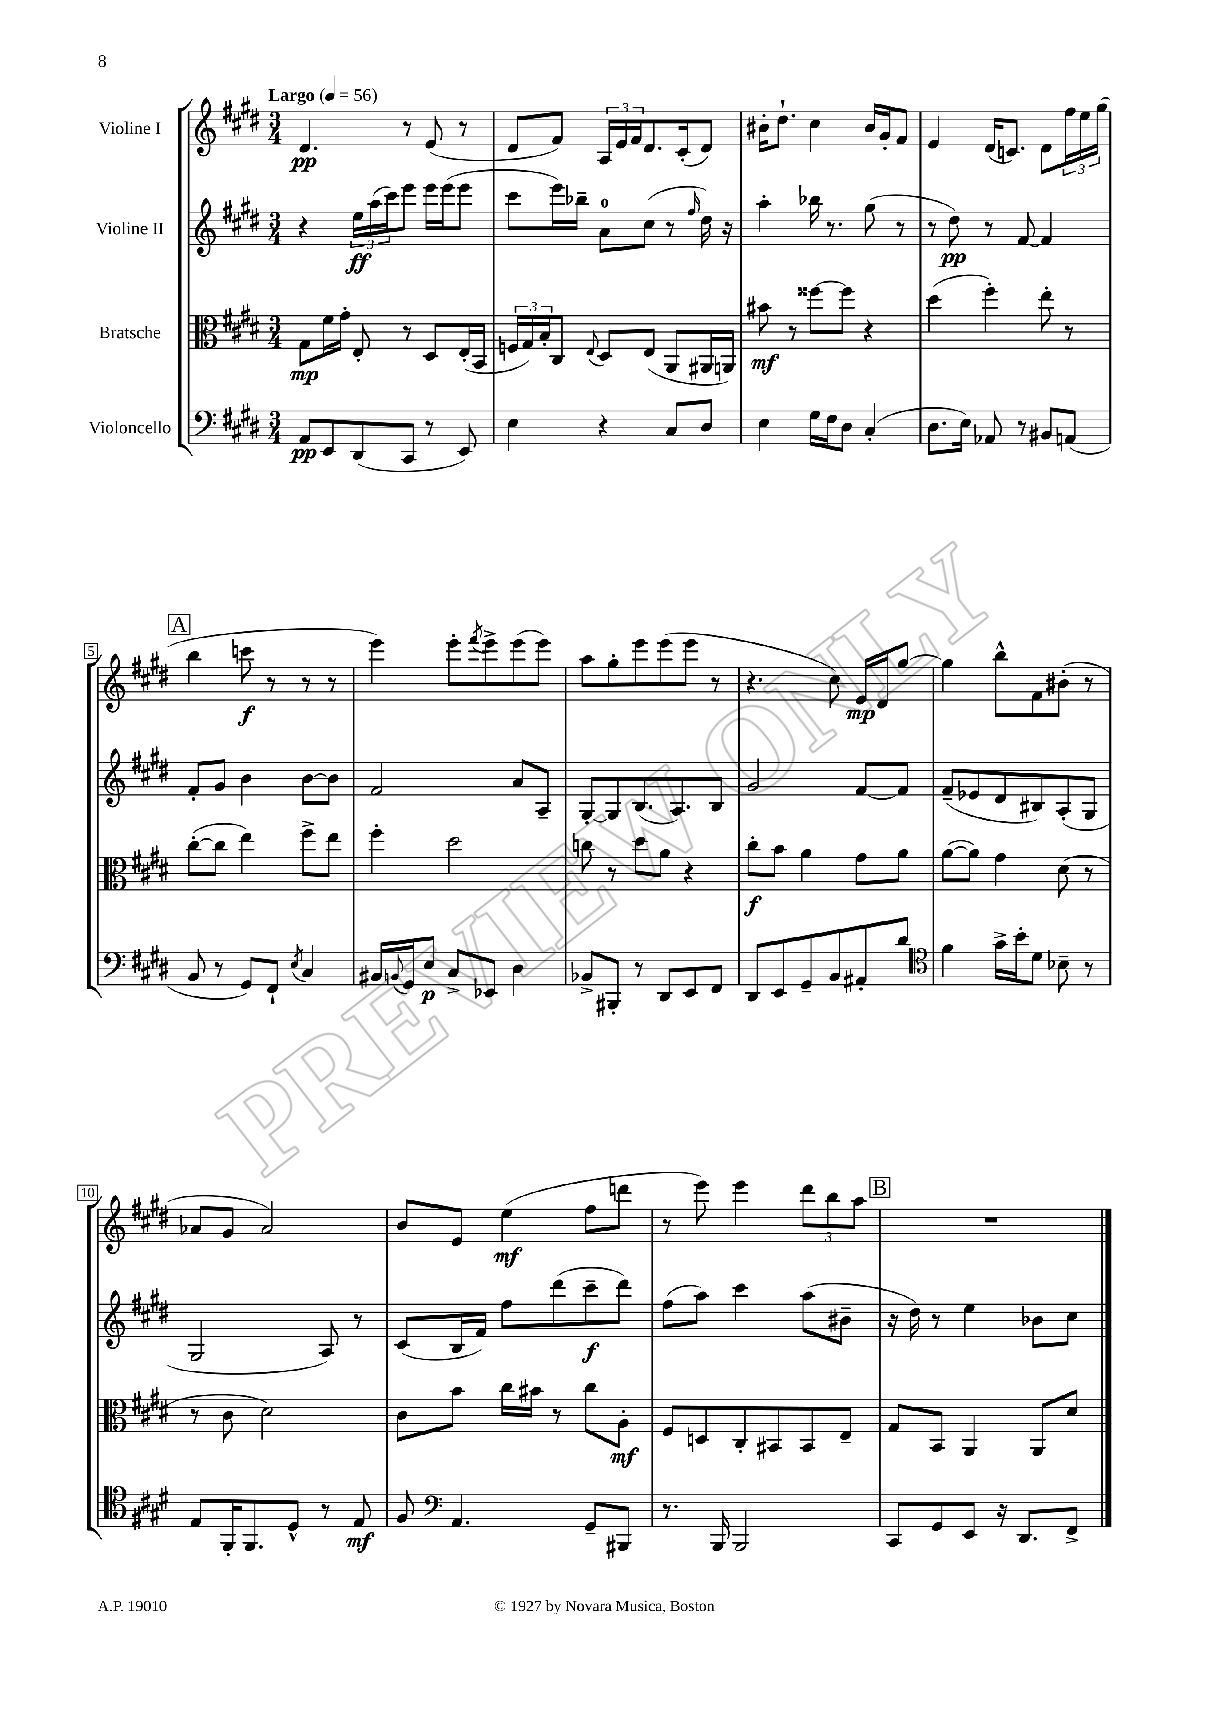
<<
\new StaffGroup <<
\new Staff = "s0" \with { instrumentName = "Violine I" } {
    \clef treble \key e \major \numericTimeSignature \time 3/4 \tempo "Largo" 4 = 56
    dis'4.\pp r8 e'8( r8 |
    dis'8 fis'8) \tuplet 3/2 { a16 e'16 fis'16 } dis'8. cis'16-.( dis'8) |
    bis'16-. dis''8.-! cis''4 bis'16 gis'16-. fis'8 |
    e'4 dis'16( c'8.) dis'8 \tuplet 3/2 { fis''16 e''16 gis''16( } |
    \mark \markup { \box "A" } b''4 c'''8\f r8 r8 r8 |
    e'''4) e'''8-. \acciaccatura { fis'''8 } e'''8-> e'''8( e'''8) |
    a''8 gis''8-. e'''8 e'''8( e'''8 r8 |
    r4. cis''8) e'16\mp dis'16 gis''8~ |
    gis''4 b''8-^ fis'8 bis'8-.( r8 |
    aes'8 gis'8 aes'2) |
    b'8 e'8 e''4\mf( fis''8 d'''8 |
    r8 e'''8) e'''4 \tuplet 3/2 { dis'''8 b''8 a''8 } |
    \mark \markup { \box "B" } R2. \bar "|." |
}
\new Staff = "s1" \with { instrumentName = "Violine II" } {
    \clef treble \key e \major \numericTimeSignature \time 3/4
    r4 \tuplet 3/2 { e''16\ff a''16( cis'''16) } e'''8 e'''16 e'''16( e'''8 |
    cis'''8 e'''16) bes''16-- a'8-0 cis''8( r8 \grace { fis''16 } dis''16) r16 |
    a''4-. bes''16 r8. gis''8( r8 |
    r8 dis''8\pp) r8 fis'8~ fis'4 |
    \mark \markup { \box "A" } fis'8-. gis'8 b'4 b'8~ b'8 |
    fis'2 a'8 a8-- |
    gis8~-. gis8 b8.( a8.) b8 |
    gis'2 fis'8~ fis'8 |
    fis'8--( ees'8 dis'8 bis8) a8-.( gis8 |
    gis2 a8) r8 |
    cis'8( b16 fis'16) fis''8 dis'''8( cis'''8--\f dis'''8) |
    fis''8( a''8) cis'''4 a''8( bis'8-- |
    \mark \markup { \box "B" } r16 dis''16) r8 e''4 bes'8 cis''8 \bar "|." |
}
\new Staff = "s2" \with { instrumentName = "Bratsche" } {
    \clef alto \key e \major \numericTimeSignature \time 3/4
    gis8\mp fis'16 gis'16-. e8-. r8 dis8 e16-.( b,16 |
    \tuplet 3/2 { f16 gis16) b16-. } cis8 \appoggiatura { e8 } dis8 e8( a,8 ais,16 a,16) |
    bis'8\mf r8 fisis''8~ fisis''8 r4 |
    dis''4( fis''4-.) e''8-. r8 |
    \mark \markup { \box "A" } cis''8~-.( cis''8 e''4) fis''8-> e''8 |
    fis''4-. dis''2 |
    c''8 r8 dis''8 a'8 r4 |
    cis''8-.\f b'8 a'4 gis'8 a'8 |
    a'8~( a'8) gis'4 dis'8( r8 |
    r8 cis'8 dis'2) |
    cis'8 b'8 cis''16 bis'16 r8 cis''8 a8-.\mf |
    fis8 d8 cis8-. bis,8 bis,8 e8-- |
    \mark \markup { \box "B" } gis8 b,8 a,4 a,8 dis'8 \bar "|." |
}
\new Staff = "s3" \with { instrumentName = "Violoncello" } {
    \clef bass \key e \major \numericTimeSignature \time 3/4
    a,8\pp e,8 dis,8( cis,8 r8 e,8) |
    e4 r4 cis8 dis8 |
    e4 gis16 fis16 dis8 cis4-.( |
    dis8. e16) aes,8 r8 bis,8 a,8( |
    \mark \markup { \box "A" } b,8 r8 gis,8) fis,8-! \acciaccatura { e8 } cis4 |
    bis,16 \appoggiatura { b,8 } gis,16 e8\p cis8-> ees,8 dis4 |
    bes,8-> bis,,8-. r8 dis,8 e,8 fis,8 |
    dis,8 e,8 gis,8-- b,8 ais,8-. dis'8 |
    \clef tenor fis'4 gis'16-> b'16-. dis'8 bes8-- r8 |
    e8 fis,16-. fis,8. dis8-^ r8 e8\mf |
    fis8 \clef bass a,4. gis,8-- bis,,8 |
    r8. b,,16 b,,2 |
    \mark \markup { \box "B" } cis,8 gis,8 e,8 r16 dis,8. fis,8-> \bar "|." |
}
>>
>>
\layout { \context { \Score \override BarNumber.stencil = #(make-stencil-boxer 0.1 0.3 ly:text-interface::print) } }
